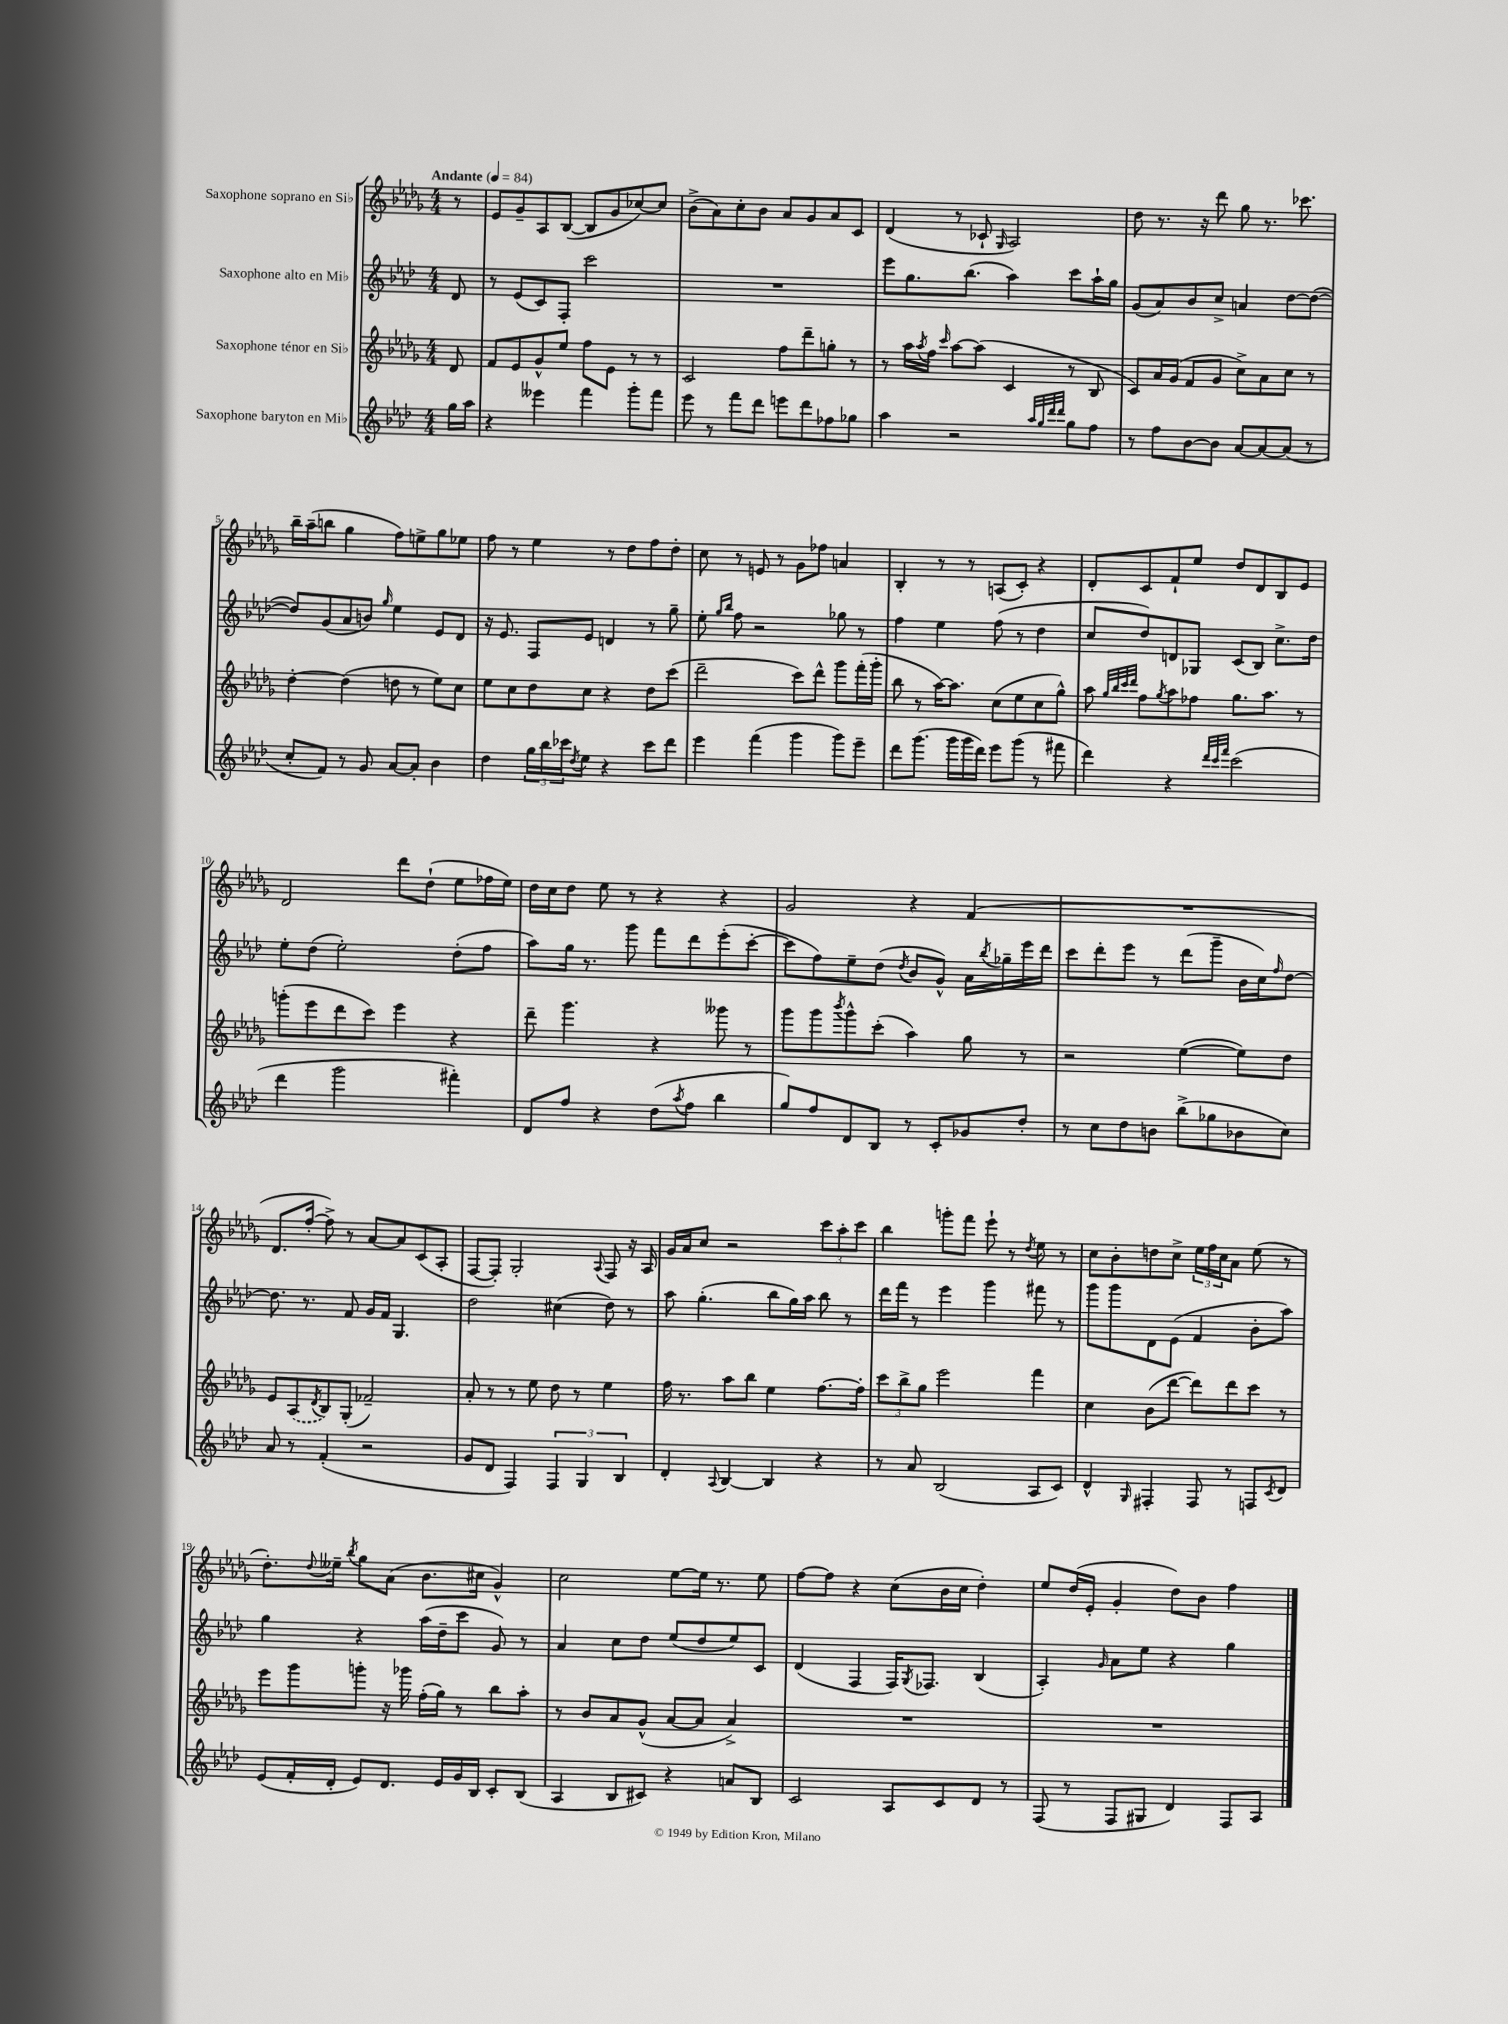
<<
\new StaffGroup <<
\new Staff = "s0" \with { instrumentName = "Saxophone soprano en Sib" } {
    \clef treble \key des \major \numericTimeSignature \time 4/4 \partial 8 \tempo "Andante" 4 = 84
    r8 |
    ees'8 ges'8-- aes8 bes8~( bes8 ges'8 ces''8~) ces''8 |
    bes'8->( aes'8) c''8-. bes'8 aes'8 ges'8 aes'8 c'8 |
    des'4( r8 ces'8-! \grace { ges16 } aes2) |
    des''8 r8. r16 des'''8 ges''8 r8. ces'''8. |
    bes''16-- aes''16--( b''8 ges''4 f''8) e''8-> ges''8 ees''8 |
    f''8 r8 ees''4 r8 des''8 f''8 des''8-. |
    c''8 r8 e'8 r8 ges'8 fes''8 a'4 |
    bes4-. r8 r8 a8( c'8-.) r4 |
    des'8-. c'8 f'8-! ees''8 des''8 des'8 bes8 ees'8 |
    des'2 des'''8 des''8-!( ees''8 fes''16 ees''16) |
    des''16 c''16 des''8 ees''8 r8 r4 r4 |
    ges'2 r4 f'4( |
    R1 |
    des'8. f''16~-. f''8->) r8 aes'8~ aes'8 c'8( aes8-. |
    f8~ f8-.) ges2-. \appoggiatura { aes8 } f8 r16 aes16 |
    ges'16 aes'16 c''8 r2 \tuplet 3/2 { c'''8 aes''8-. c'''8 } |
    bes''4 g'''8-. f'''8 ees'''8-! r8 \acciaccatura { des''8 } ees''8 r8 |
    c''8 bes'8-. d''8 c''8-> \tuplet 3/2 { ees''16 f''16 c''16 } aes'8 ees''8( r8 |
    des''8.-.) \appoggiatura { des''8 } eeses''16-- \acciaccatura { bes''8 } ges''8 aes'8( bes'8. cis''16 ges'4-^) |
    c''2 ees''8~ ees''16 r8. ees''8 |
    f''8~ f''8 r4 c''8( bes'16 c''16 des''4-.) |
    ees''8 des''16( ees'16-. ges'4-. des''8) bes'8 f''4 \bar "|." |
}
\new Staff = "s1" \with { instrumentName = "Saxophone alto en Mib" } {
    \clef treble \key aes \major \numericTimeSignature \time 4/4 \partial 8
    des'8 |
    r8 ees'8( c'8) f8-. c'''2 |
    R1 |
    ees'''8 g''8. bes''8.( aes''4) c'''8 aes''16-! g''16 |
    g'8( aes'8) bes'8 c''8-> a'4 des''8~ des''8~( |
    des''8) g'8( aes'8 b'8) \grace { g''16 } ees''4 ees'8 des'8 |
    r16 ees'8. f8 ees'8 d'4 r8 g''8-- |
    ees''8-. \grace { g''16 bes''16 } f''8 r2 ges''8 r8 |
    f''4 ees''4 f''8( r8 des''4 |
    c''8 des''8) d'8 ges8 c'8( bes8) c''8.-> des''16 |
    ees''8-. des''8( ees''2-.) des''8-.( f''8 |
    aes''8) g''16 r8. g'''8 f'''8 des'''8 ees'''8-.( c'''8~-. |
    c'''8 f''8) ees''8-- des''8( \acciaccatura { des''8 } bes'8 g'8-^) aes'16 \acciaccatura { bes''8 } ges''16-- ees'''16 des'''16 |
    c'''8 des'''8-. ees'''8 r8 des'''8( g'''8-- bes'16 c''16) \grace { f''16 } des''8~ |
    des''8. r8. f'8 g'16 f'16 g4. |
    des''2 cis''4( des''8) r8 |
    aes''8 g''4.-.( bes''8 g''16) aes''16 bes''8 r8 |
    des'''16 f'''16 r8 ees'''4 g'''4 fis'''8 r8 |
    g'''8 g'''8 des'8 ees'8( f'4 bes'8-. aes''8) |
    g''4 r4 aes''16( des''16-- c'''8 g'8) r8 |
    aes'4 c''8 des''8 ees''8( des''8 ees''8) c'8 |
    des'4( f4 f16) \acciaccatura { g8 } fes8. bes4( |
    aes4-.) \grace { g'16 } aes'8 ees''8 r4 g''4 \bar "|." |
}
\new Staff = "s2" \with { instrumentName = "Saxophone ténor en Sib" } {
    \clef treble \key des \major \numericTimeSignature \time 4/4 \partial 8
    des'8 |
    f'8 ees'8 ges'8-^ ees''8 f''8 ees'8 r8 r8 |
    c'2 f''8 des'''8-- g''8-. r8 |
    r8 aes''16 \acciaccatura { aes''8 } f''16 \grace { c'''16 } aes''8~ aes''8( c'4 r8 bes8 |
    c'8) aes'16 ges'16( f'8 ges'8 c''8->) aes'8 c''8 r8 |
    des''4~-. des''4( d''8 r8 ees''8) c''8 |
    ees''8 c''8 des''8 c''8 r4 des''8 c'''8( |
    des'''2-- c'''8) des'''8-^ ges'''8 f'''16-.( ges'''16-. |
    bes''8 r8 aes''16~) aes''8. c''8( ees''8 c''8 ges''8-^) |
    aes''8 \grace { ges''32 bes''32 c'''32 des'''32 } f''8 \acciaccatura { ges''8 } aes''8 fes''8 ges''8. aes''8. r8 |
    g'''8-.( ees'''8 des'''8 c'''8) ees'''4 r4 |
    des'''8-- ges'''4. r4 geses'''8 r8 |
    ges'''8 ges'''8 \acciaccatura { bes'''8 } ges'''8-^ c'''8-.( aes''4) ges''8 r8 |
    r2 ees''4~( ees''8) des''8 |
    ees'8 \once \slurDashed aes8( \acciaccatura { des'8 } bes8) ges8-.( fes'2--) |
    aes'8-. r8 r8 ees''8 des''8 r8 ees''4 |
    f''16 r8. aes''8 bes''8 ees''4 f''8.~ f''16-. |
    \tuplet 3/2 { c'''8 bes''8-> ges''8 } ees'''2 f'''4 |
    c''4 bes'8( des'''8~ des'''8) des'''8 c'''8 r8 |
    ees'''8 ges'''8 g'''8-. r16 ges'''16 f''16-.( ges''16) r8 bes''8 aes''8-. |
    r8 bes'8 aes'8 ges'8-^( aes'8~ aes'8 aes'4->) |
    R1 |
    R1 \bar "|." |
}
\new Staff = "s3" \with { instrumentName = "Saxophone baryton en Mib" } {
    \clef treble \key aes \major \numericTimeSignature \time 4/4 \partial 8
    g''16 aes''16 |
    r4 eeses'''4 f'''4 g'''8-. f'''8 |
    ees'''8 r8 f'''8 des'''8 e'''8 des'''8 fes''8 ges''8 |
    aes''4 r2 \grace { aes''32 g''32 des'''32 des'''32 } g''8 f''8 |
    r8 f''8 bes'8~ bes'8 aes'8~ aes'8~ aes'8( r8 |
    c''8-. f'8) r8 g'8 aes'8~ aes'8-. bes'4 |
    des''4 \tuplet 3/2 { g''16 bes''16 ces'''16 } \acciaccatura { des''8 } ees''8 r4 ces'''8 des'''8 |
    ees'''4 f'''4( g'''4 g'''8) ees'''8-- |
    des'''8 g'''8.( g'''16 g'''16 des'''16) ees'''8 g'''8( r8 fis'''8 |
    des'''4) r4 \grace { des'''32 c'''32 f'''32 } c'''2( |
    des'''4 g'''2 fis'''4-.) |
    des'8 f''8 r4 des''8( \acciaccatura { aes''8 } f''8 bes''4 |
    g''8) f''8 des'8 bes8 r8 c'8-. ges'8 des''8-. |
    r8 c''8 des''8 b'8 bes''8->( ges''8 bes'8 c''8) |
    aes'8 r8 f'4-.( r2 |
    g'8 des'8 f4) \tuplet 3/2 { f4 g4 bes4 } |
    des'4-. \appoggiatura { aes8 } bes4~ bes4 r4 |
    r8 aes'8 bes2( aes8 c'8) |
    des'4-^ \grace { g16 } fis4-. fis8 r8 f8 \acciaccatura { c'8 } des'8 |
    ees'8( f'16-. des'16-. ees'8) des'8. ees'16 g'16 bes16 c'8-. bes8( |
    aes4 bes8 cis'8) r4 a'8 bes8 |
    c'2 aes8 c'8 des'8 r8 |
    f8( r8 f8 gis8 des'4) f8 aes8 \bar "|." |
}
>>
>>
